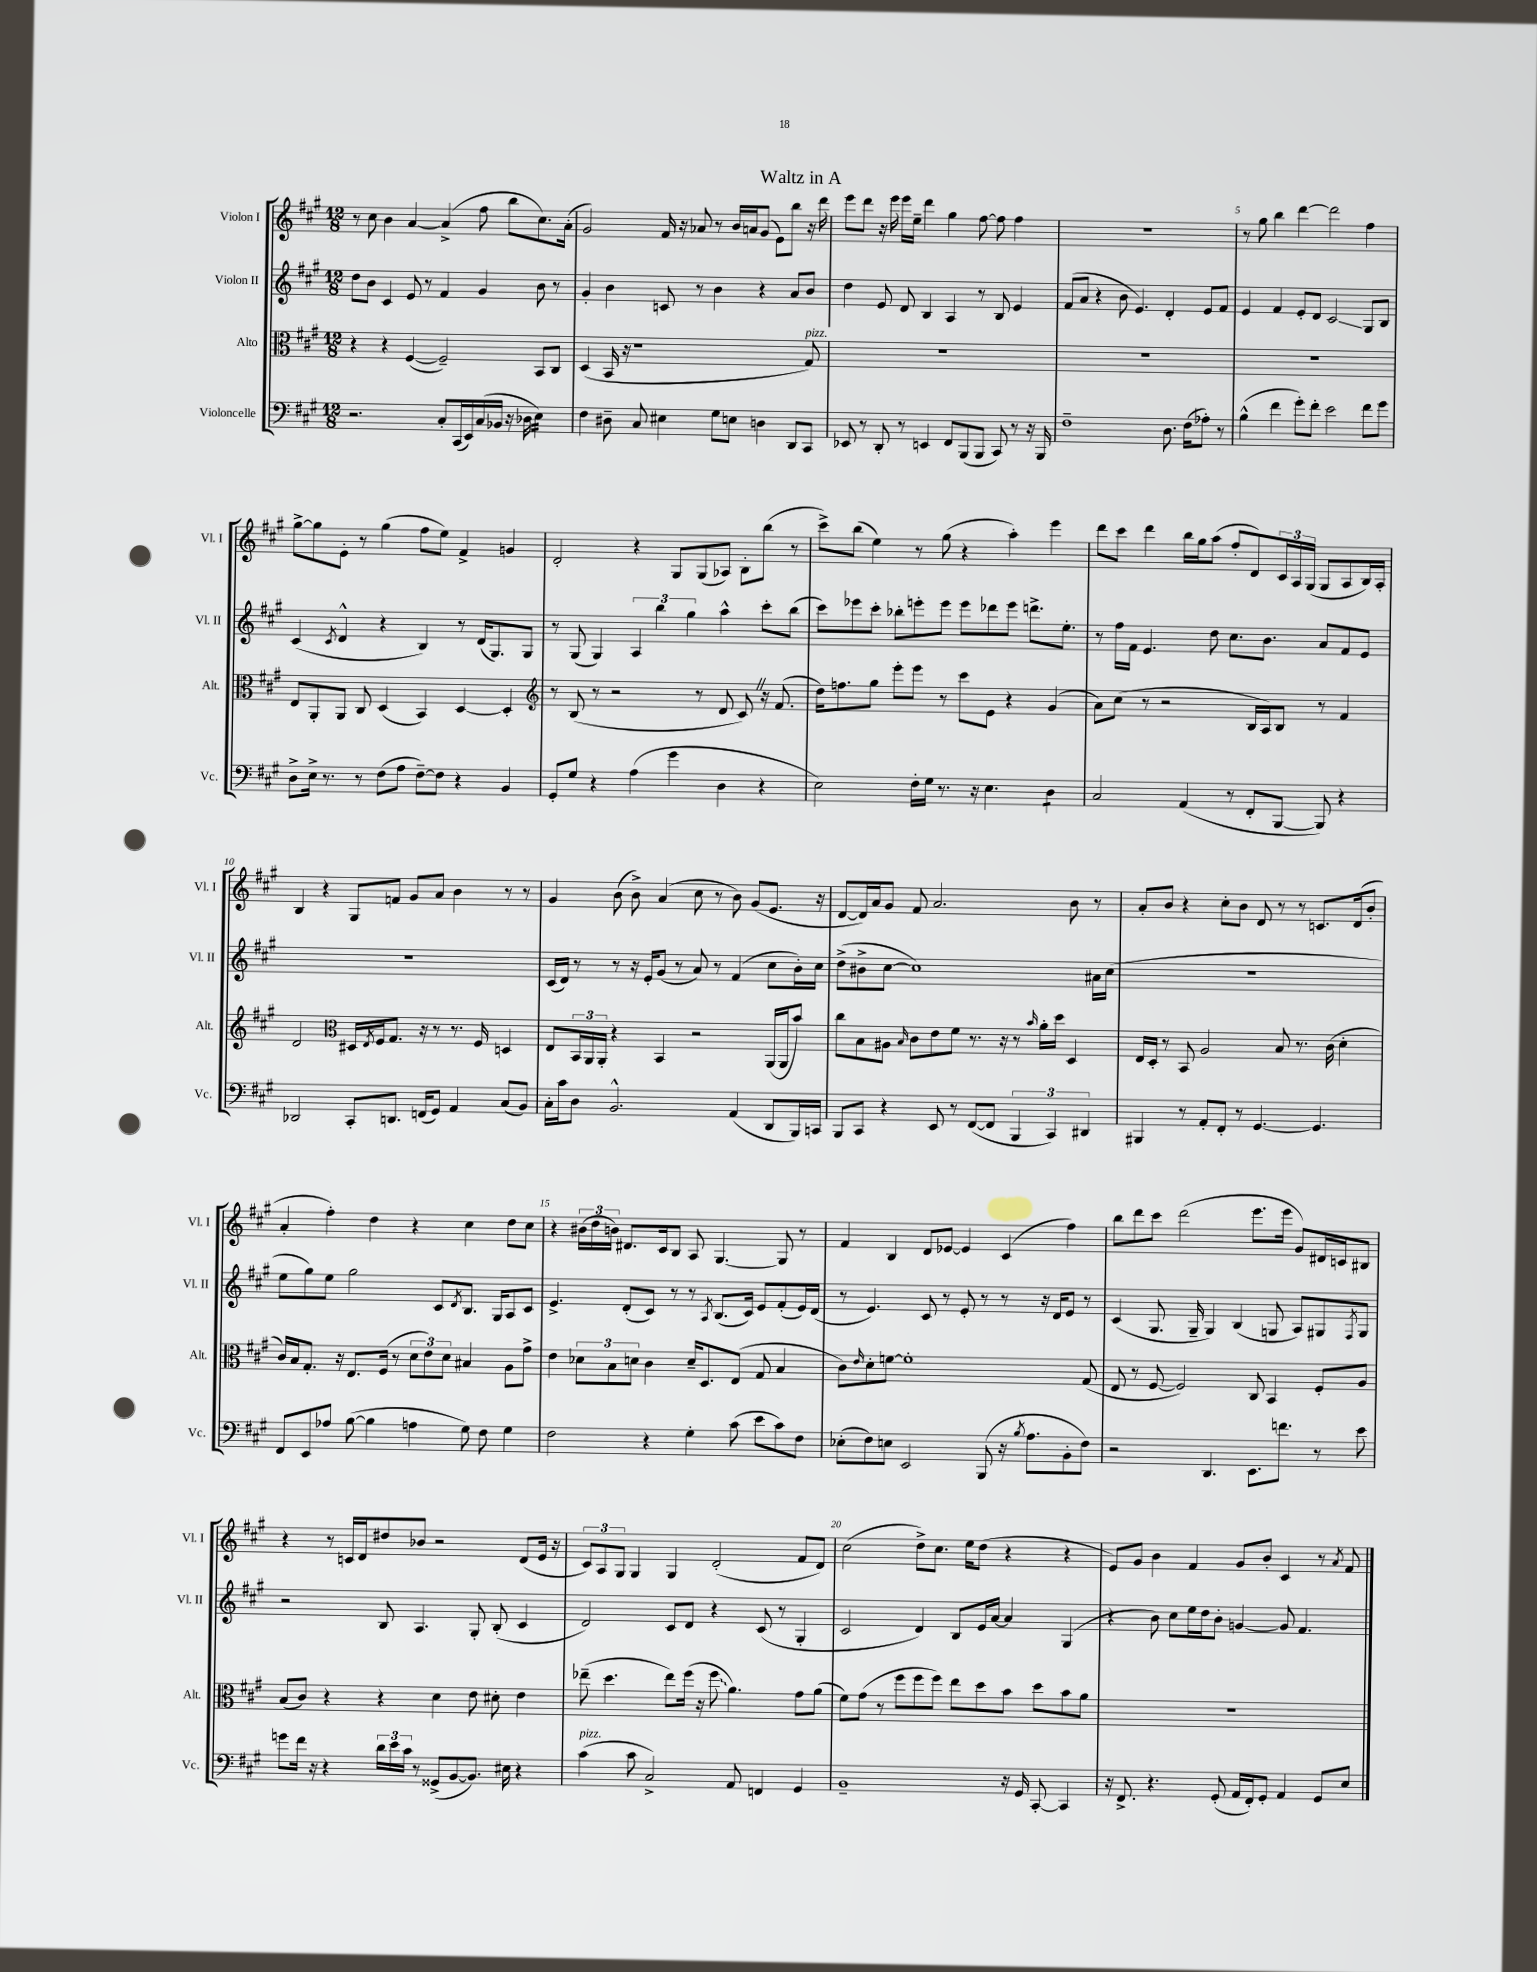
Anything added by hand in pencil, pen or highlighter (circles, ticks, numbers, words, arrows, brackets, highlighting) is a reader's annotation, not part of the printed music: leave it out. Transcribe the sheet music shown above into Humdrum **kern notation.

**kern	**kern	**kern	**kern
*staff4	*staff3	*staff2	*staff1
*clefF4	*clefC3	*clefG2	*clefG2
*k[f#c#g#]	*k[f#c#g#]	*k[f#c#g#]	*k[f#c#g#]
*M12/8	*M12/8	*M12/8	*M12/8
2.r	4r	8dd\L	8r
.	.	8b\J	8cc#\
.	4r	4c#/	4b\
.	([4F#/	8e/	[4a/
.	.	8r	.
8C#'/L	2F#~/])	4f#/	(4a^/]
(16CC#/L	.	.	.
16EE/)	.	.	.
(16C#/	.	4g#/	8ff#\
16BB-/JJ	.	.	.
16r	.	.	8bb\L
16D-\	.	.	.
4E\)	8BB/L	8b\	8.cc#\)
.	8C#/J	8r	.
.	.	.	(16a'\Jk
=	=	=	=
4F#\	(4D/	4g#'/	2g#/)
8D#~\	16BB/	4b\	.
.	16r	.	.
8C#/	1r	.	.
4E#\	.	8c/	16f#/
.	.	.	16r
.	.	8r	8a-/
8G#\L	.	4b\	8r
8E\J	.	.	16b/LL
.	.	.	16a/J
4D\	.	4r	(8g#/J
.	.	.	8e\L)
8DD/L	.	8a/L	8bb\J
8CC#/J	8G#/)	8b/J	16r
.	.	.	16ddd\
=	=	=	=
8EE-/	1.r	4dd\	8eee\L
8r	.	.	8ddd\J
8DD'/	.	8e/	16r
.	.	.	16eee\
8r	.	8d/	16eee\LL
.	.	.	16ee~\JJ
4EE/	.	4B/	4ddd\
8FF#/L	.	4A/	4gg#\
(8BBB/	.	.	.
8BBB/J	.	8r	[8ff#\
8CC#/)	.	8B/	8ff#\]
8r	.	4e/	4ff#\
16r	.	.	.
16BBB/	.	.	.
=	=	=	=
1F#~	1.r	(8f#/L	1.r
.	.	8a/J	.
.	.	4r	.
.	.	8b\	.
.	.	4.e/)	.
8.D\	.	4d'/	.
(16F#\LK	.	.	.
8A-'\J)	.	8e/L	.
8r	.	8f#/J	.
=	=	=	=
(4B^^\	1.r	4e/	8r
.	.	.	8gg#\
4f#\	.	4f#/	4bb\
8g#'\L)	.	8e'/L	[4ddd\
8f#'\J	.	8d/J	.
2e\	.	2c#/	2ddd\]
8f#\L	.	8G#/L	4ff#\
8g#\J	.	8B/J	.
=	=	=	=
8D^\L	8E/L	(4c#/	[8gg#^\L
16E^\Jk	8AA'/	.	8gg#\]
8.r	.	.	.
.	.	8qc#/	.
.	8AA/J	4d^^/	8e'\J
8r	8C#/	.	8r
(8F#\L	(4D/	4r	(4gg#\
8A\J	.	.	.
[8F#~\L)	4BB/)	4B/)	8ff#\L
8F#\]J	.	.	8ee\J)
4r	[4D/	8r	4f#^/
.	.	(16d/LK	.
.	.	8.G#/)	.
4BB/	4D'/]	.	4g/
.	.	8G#/J	.
=	=	=	=
*	*clefG2	*	*
8GG#'/L	8r	8r	2d'/
8G#/J	(8B/	(8G#/	.
4r	8r	4G#/)	.
.	2r	.	.
(4A\	.	6A/	4r
.	.	6bb\	.
4g#\	.	.	8G#/L
.	.	6gg#\	.
.	8r	.	(8G#/
4D\	8d/	4aa^^\	8A-/J)
.	8c#/)	.	8B'\L
4r	16r	8ccc#'\L	(8bb\J
.	(8.f#/	.	.
.	.	(8bb\J	8r
=	=	=	=
2E\)	16dd\LK)	8ccc#\L)	8ccc#^\L)
.	8.ff\	.	.
.	.	8eee-\	(8bb\J
.	8gg#\J	8ccc#'\J	4ee\)
.	8eee'\L	8bb-'\L	.
16F#'\LL	8eee\J	8eee'\	8r
16G#\JJ	.	.	.
8.r	8r	8eee\J	(8gg#\
.	8ccc#\L	8eee\L	4r
16r	.	.	.
4.E\	8e\J	8ddd-\	.
.	4r	8eee\J	4aa'\)
.	.	8.ddd^\L	.
4D\	(4g#/	.	4eee\
.	.	8.ee'\J	.
=	=	=	=
2C#/	8a\L)	8r	8ddd\L
.	(8cc#\J	16ff#\LL	8ccc#\J
.	.	16f#\JJ	.
.	8r	4.e/	4ddd\
.	2r	.	.
(4AA/	.	.	16bb\LL
.	.	.	16gg#\J
.	.	8dd\	(8aa\J
8r	.	8.cc#\L	8ff#'/L
8FF#'/L	16B/LL	.	8d/)
.	16A/J)	8.b\J	.
[8BBB/J	8B/J	.	24c#/L
.	.	.	24A/
.	.	.	(24G#/JJ
8BBB/])	8r	8a/L	8G#/L
4r	4f#/	8f#/	8A/
.	.	8e/J	16B/L)
.	.	.	16A'/JJ
=	=	=	=
2DD-/	2d/	1.r	4B/
.	.	.	4r
*	*clefC3	*	*
8CC#'/L	16D#/LL	.	8G#/L
.	8qE/	.	.
.	16F#/J	.	.
8.DD/J	8.G#/J	.	8f/J
.	.	.	8g#/L
(16FF/LK	16r	.	.
8GG#/J)	8r	.	8a/J
4AA/	8.r	.	4b\
.	16F#/	.	.
(8C#/L	4D/	.	8r
8BB/J)	.	.	8r
=	=	=	=
16C#'\LL	8E/L	(16c#/LL	4g#/
16c#\J	.	16d/JJ)	.
8D\J	24BB/L	8r	.
.	24AA/	.	.
.	24AA'/JJ	.	.
2.BB^^/	4r	8r	(8b\
.	.	16r	8b^\)
.	.	16e'/LK	.
.	4BB/	(8g#/J	(4a/
.	.	8r	.
.	2r	8a/)	8cc#\
.	.	8r	8r
(4AA/	.	(4f#/	8b\)
.	.	.	(8g#/L
8DD/L	(16AA/LL	8cc#\L	8.e/J
.	16AA/J	.	.
16BBB/L)	8b/J)	16b'\L)	.
16CC/JJ	.	16cc#\JJ	16r
=	=	=	=
8BBB/L	8cc#\L	(8dd^\L	[8d/L
8CC#/J	8B\	8b#^\	16d/]L)
.	.	.	16a/J
4r	8A#\J	[8cc#\J	8g#/J
.	16qqB/	.	.
.	8c#\L	1cc#])	8f#/
8EE/	8e\	.	2.a/
8r	8f#\J	.	.
([8FF#/L	8.r	.	.
8FF#/]J	.	.	.
.	16r	.	.
6BBB/	8r	.	.
.	16qqb/	.	.
.	16a'\LL	.	.
6CC#/)	.	.	.
.	16dd\JJ	.	.
.	4D/	.	8b\
6DD#/	.	.	.
.	.	16a#\LL	8r
.	.	(16cc#\JJ	.
=	=	=	=
4BBB#/	16E/LL	1.r	8a'/L
.	16D'/JJ	.	.
.	8r	.	8b/J
8r	8BB/	.	4r
8AA'/L	2A/	.	.
8FF#'/J	.	.	8cc#'\L
8r	.	.	8b\J
[4.GG#/	.	.	8d/
.	8B/	.	8r
.	8.r	.	8r
4.GG#/]	.	.	8.c/L
.	(16c#\	.	.
.	4d'\	.	.
.	.	.	(16d/k
.	.	.	8b'/J
=	=	=	=
8FF#/L	16c#/LL)	8ee\L	4a'/
.	16B/J	.	.
8EE/	8.G#'/J	8gg#\)	.
8A-/J	.	8ee\J	4ff#'\)
.	16r	.	.
([8B\	8.E/L	2gg#\	.
4B\]	.	.	4dd\
.	(16F#/Jk	.	.
.	8r	.	.
4A\	12d\L	.	4r
.	12e\)	.	.
.	.	8c#/L	.
.	12d\J	.	.
.	.	8qd/	.
8G#\)	4B#/	8.B/J	4cc#\
8F#\	.	.	.
.	.	16G#/LK	.
4G#\	8A\L	8A/	8dd\L
.	8g#^\J	8c#/J	8cc#\J
=	=	=	=
2F#\	4e\	4.e^/	4r
.	12d-\L	.	(24b#\LL
.	.	.	24dd\
.	12B\	.	24b\JJ)
.	.	(8d'/L	8.d#/L
.	12d\J	.	.
4r	4c#\	8c#/J)	.
.	.	.	16c#/k
.	.	8r	8B/J
4G#'\	16d~/LK	8r	8A/
.	8.D/	.	.
.	.	8qA/	.
.	.	(8.B/L	[4.G#/
(8c#\	(8E/J	.	.
.	.	16c#/Jk)	.
8e\L	8G#/	8e/L	.
8c#\)	4B/	(8f#'/	8G#/]
8F#\J	.	16e/L)	8r
.	.	(16d/JJ	.
=	=	=	=
(8E-'\L	8c#\L)	8r	4f#/
.	16qqe/	.	.
8F#\)	8d'\	4.e/)	.
8E\J	[8f\J	.	4B/
2EE/	1f']	.	.
.	.	8c#/	8d/L
.	.	8r	[8e-/J
.	.	8e'/	4e-/]
(8BBB/	.	8r	.
16r	.	8r	(4c#/
8qB/	.	.	.
8.A\L	.	.	.
.	.	16r	.
.	.	16d/LK	.
8BB'\	.	8e/J	4ff#\)
8F#\J)	(8G#/	8r	.
=	=	=	=
2r	8E/	(4c#/	8bb\L
.	8r	.	8ddd\
.	[8F#/	8.G#/	8ccc#\J
.	2F#/])	.	(2ddd\
.	.	16G#~/	.
4.DD/	.	4G#/)	.
.	.	(4B/	.
8.EE\L	8C#/	.	8.eee\L
.	4BB/	8G/	.
8.f\J	.	.	16eee\Jk
.	.	8A/L)	8g#/L)
8r	8F#'/L	8G#/	16d#/L
.	.	.	16c/J
.	.	8qF#/	.
8e\	8A/J	8G#/J	8B#/J
=	=	=	=
8g\L	(8B/L	2r	4r
16f#\Jk	8c#/J)	.	.
16r	.	.	.
4r	4r	.	8r
.	.	.	16c/LL
.	.	.	16d/J
24d\LL	4r	8B/	8dd#/
24e\	.	.	.
24c#\JJ	.	.	.
8r	.	4.A/	8b-/J
(8GG##^/L	4d\	.	2r
[8BB/	.	.	.
8.BB/]J)	8e\	8G#'/	.
.	8d#'\	(8B'/	.
16E#\	.	.	.
4r	4e\	4c#/	(8d/L
.	.	.	16e/Jk
.	.	.	16r
=	=	=	=
(4c#\	(8ee-~\	2d/)	12c#/L)
.	.	.	12A/
.	4.dd\	.	.
.	.	.	12G#/J
8c#\	.	.	4G#/
2C#^/)	.	.	.
.	8ee-\L)	8c#/L	4G#/
.	(16ff#\Jk	8d/J	.
.	16r	.	.
.	8ff#\	4r	(2d'/
8AA/	4.a\)	.	.
4FF/	.	(8c#/	.
.	.	8r	.
4GG#/	8g#\L	4G#'/	8f#/L
.	(8a\J	.	8d/J)
=	=	=	=
1BB~	8f#\L)	2c#/	(2cc#\
.	(8g#\J	.	.
.	8r	.	.
.	8ff#\L	.	.
.	8ff#\	4d/)	8dd^\L)
.	8ff#\J)	.	8.cc#\J
.	8ee\L	8B/L	.
.	.	.	16ee\LK
.	8dd\	16e/L	(8dd\J
.	.	[16a/JJ	.
16r	8b\J	4a/]	4r
16GG#/	.	.	.
[8CC#'/	8dd\L	.	.
4CC#/]	8b\	(4G#/	4r
.	8a\J	.	.
=	=	=	=
16r	1.r	4r	8e/L)
8.FF#^/	.	.	.
.	.	.	8g#/J
4.r	.	8b\)	4b\
.	.	8cc#\L	.
.	.	16ee\L	4f#/
.	.	16dd\J	.
(8GG#'/	.	8b'\J	.
16AA/LL	.	[4g/	8g#/L
16FF#'/J)	.	.	.
8GG#'/J	.	.	8b'/J
4AA/	.	8g/]	4c#/
.	.	4.f#/	.
8GG#/L	.	.	8r
.	.	.	8qa/
8E/J	.	.	8f#/
==	==	==	==
*-	*-	*-	*-
